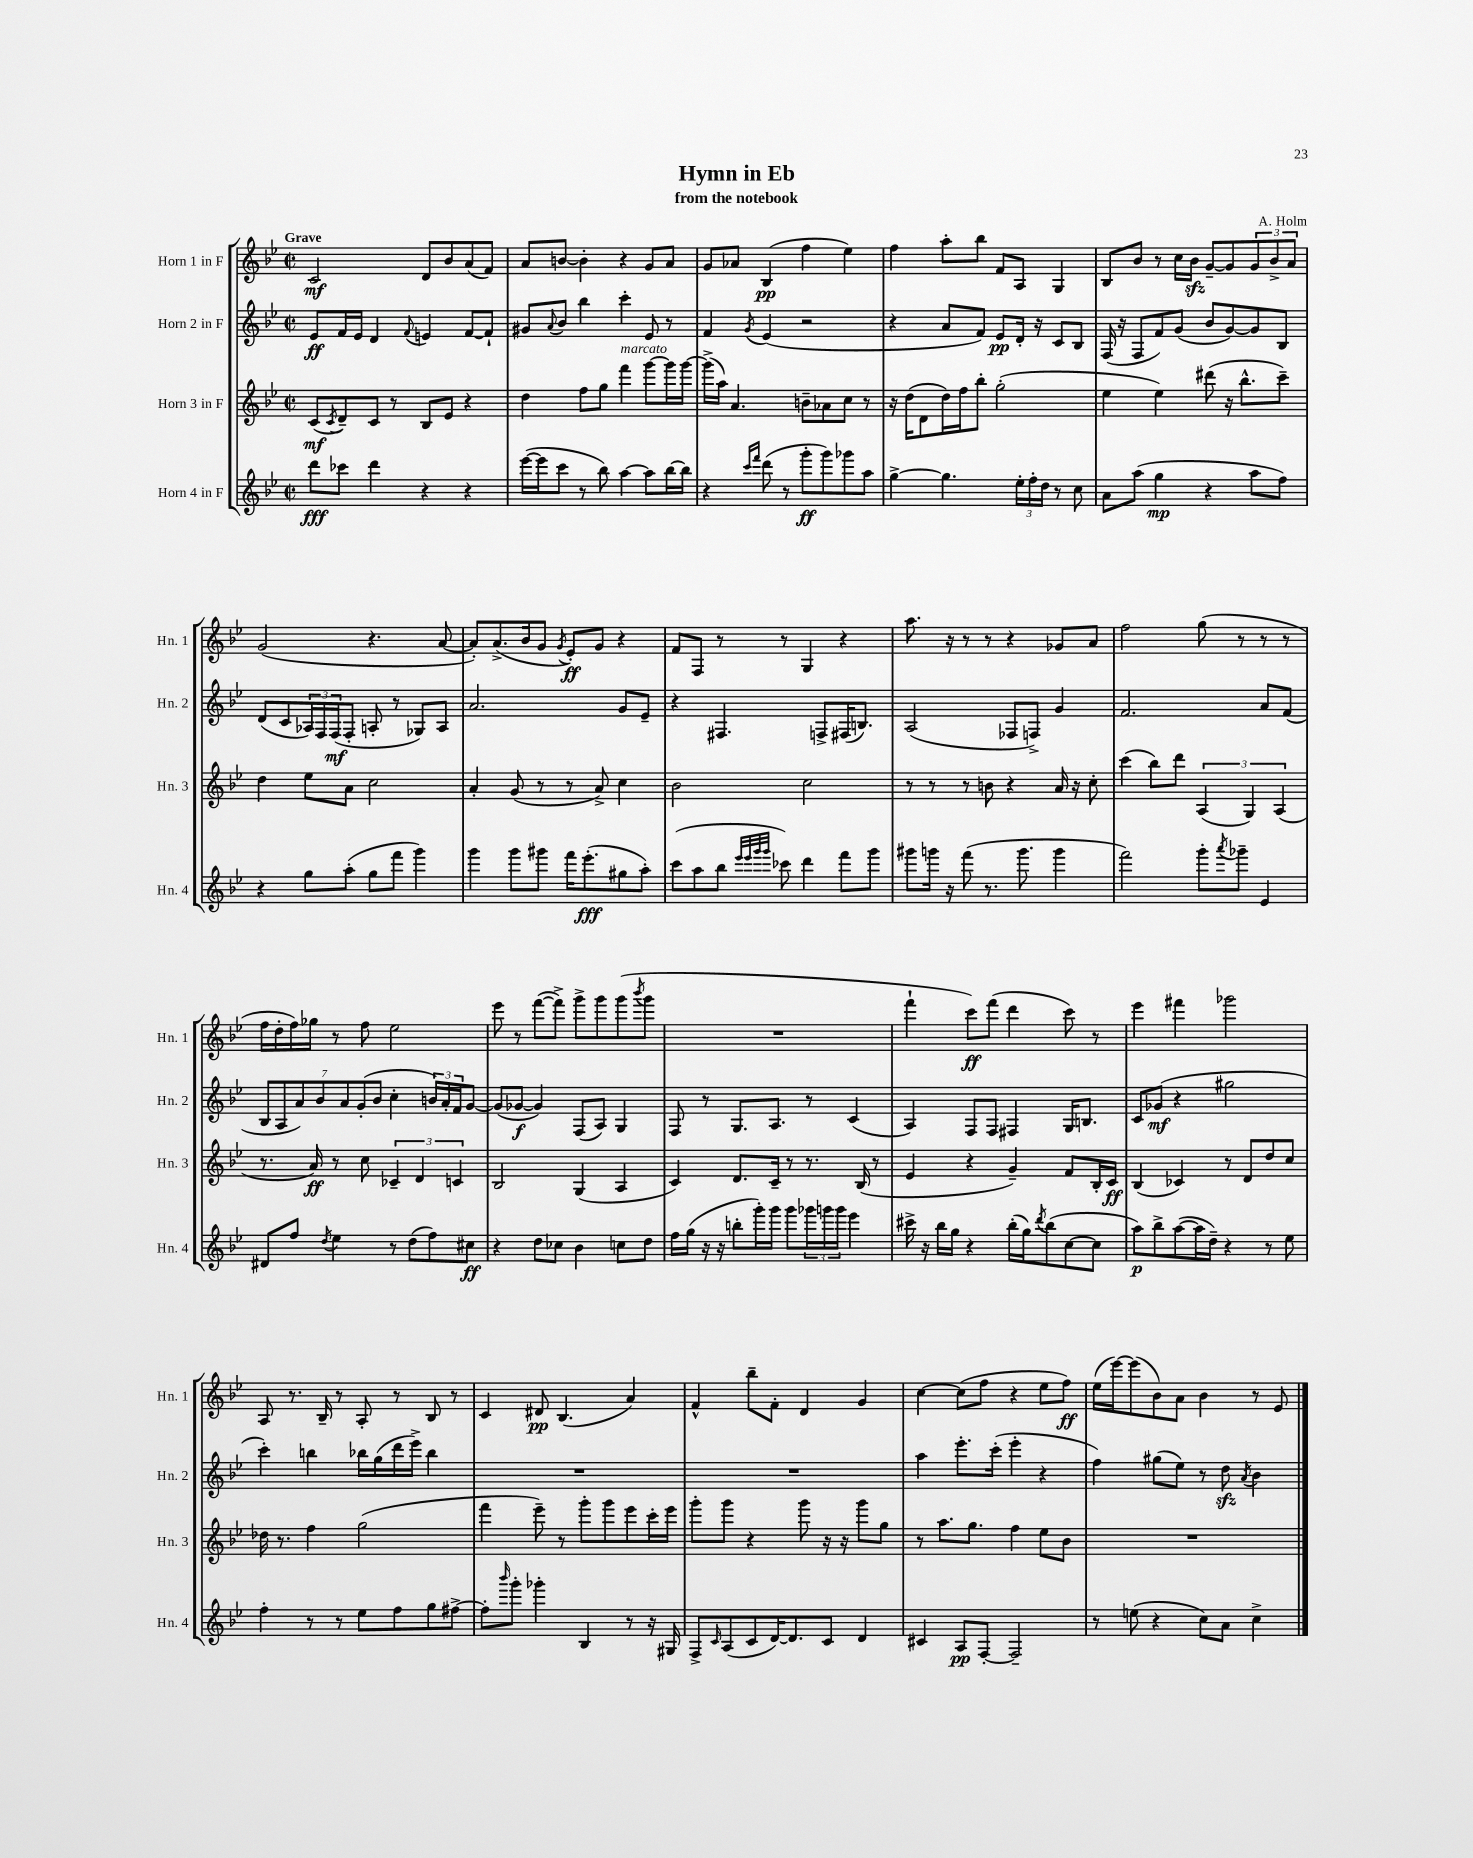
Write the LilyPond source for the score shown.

\header { title = "Hymn in Eb" composer = "A. Holm" subtitle = "from the notebook" }
<<
\new StaffGroup <<
\new Staff = "s0" \with { instrumentName = "Horn 1 in F" shortInstrumentName = "Hn. 1" } {
    \clef treble \key bes \major \defaultTimeSignature \time 2/2 \tempo "Grave"
    c'2\mf d'8 bes'8 a'8( f'8) |
    a'8 b'8~ b'4-. r4 g'8 a'8 |
    g'8 aes'8 bes4\pp( f''4 ees''4) |
    f''4 a''8-. bes''8 f'8 a8 g4 |
    bes8 bes'8 r8 c''16 bes'16\sfz g'8~-- g'8 \tuplet 3/2 { g'8 bes'8-> a'8 } |
    g'2( r4. a'8~ |
    a'8-.) a'8.->( bes'16 g'8 \acciaccatura { g'8 } ees'8-.\ff) g'8 r4 |
    f'8 f8 r8 r8 g4 r4 |
    a''8. r16 r8 r8 r4 ges'8 a'8 |
    f''2 g''8( r8 r8 r8 |
    f''16 d''16-. f''16) ges''16 r8 f''8 ees''2 |
    ees'''8 r8 f'''8~( f'''8->) g'''8-> g'''8 g'''8( \acciaccatura { bes'''8 } g'''8 |
    R1 |
    f'''4-! c'''8\ff) f'''8( d'''4 c'''8) r8 |
    ees'''4 fis'''4 ges'''2 |
    a8 r8. bes16-- r8 a8-. r8 bes8 r8 |
    c'4 dis'8\pp bes4.( a'4) |
    f'4-^ bes''8-- f'8-. d'4 g'4 |
    c''4~ c''8( f''8 r4 ees''8 f''8\ff) |
    ees''16( ees'''16~) ees'''8( bes'8) a'8 bes'4 r8 ees'8 \bar "|." |
}
\new Staff = "s1" \with { instrumentName = "Horn 2 in F" shortInstrumentName = "Hn. 2" } {
    \clef treble \key bes \major \defaultTimeSignature \time 2/2
    ees'8\ff f'16 ees'16 d'4 \appoggiatura { f'8 } e'4 f'8~ f'8-! |
    gis'8 \appoggiatura { a'8 } bes'8 bes''4 c'''4-. ees'8 r8 |
    f'4 \acciaccatura { g'8 } ees'4( r2 |
    r4 a'8 f'8) ees'8\pp d'16-. r16 c'8 bes8 |
    f16( r16 f8 f'8) g'8( bes'8 g'8~) g'8 bes8 |
    d'8( c'8 \tuplet 3/2 { aes16) f16 f16\mf( } f8-. a8-. r8 ges8) a8 |
    a'2. g'8 ees'8-- |
    r4 fis4. f8-> fis16( b8.) |
    a2( fes8 f8->) g'4 |
    f'2. a'8 f'8( |
    \tuplet 7/4 { bes8 a8 a'8) bes'8 a'8 g'8-.( bes'8 } c''4-. \tuplet 3/2 { b'16) a'16-. f'16 } g'8~ |
    g'8( ges'8~\f ges'4) f8( a8) g4 |
    f8 r8 g8. a8. r8 c'4( |
    a4) f8 f8 fis4 g16 b8. |
    c'8 ges'8\mf( r4 gis''2 |
    c'''4-.) b''4 bes''16 g''16( d'''16 ees'''16->) bes''4 |
    R1 |
    R1 |
    a''4 ees'''8.-. c'''16-.( ees'''4-. r4 |
    f''4) gis''8( ees''8) r8 d''8\sfz \acciaccatura { a'8 } bes'4 \bar "|." |
}
\new Staff = "s2" \with { instrumentName = "Horn 3 in F" shortInstrumentName = "Hn. 3" } {
    \clef treble \key bes \major \defaultTimeSignature \time 2/2
    c'8\mf( \acciaccatura { c'8 } d'8--) c'8 r8 bes8 ees'8 r4 |
    d''4 f''8 g''8 f'''4^\markup { \italic "marcato" } g'''8~ g'''16 g'''16~ |
    g'''16->( a''16) a'4. b'8-- aes'8 c''8 r8 |
    r16 d''16( d'8 d''16) f''16 bes''8-. g''2-.( |
    ees''4 ees''4) dis'''8( r16 bes''8.-^ c'''8--) |
    d''4 ees''8 a'8 c''2 |
    a'4-. g'8( r8 r8 a'8->) c''4 |
    bes'2 c''2 |
    r8 r8 r8 b'8 r4 a'16 r16 c''8-. |
    c'''4( bes''8) d'''8 \tuplet 3/2 { a4( g4) a4( } |
    r8. a'16\ff) r8 c''8 \tuplet 3/2 { ces'4-- d'4 c'4 } |
    bes2 g4( a4 |
    c'4) d'8. c'16-- r8 r8. bes16( r8 |
    ees'4 r4 g'4--) f'8 bes16-. c'16\ff |
    bes4( ces'4) r8 d'8 d''8 c''8 |
    des''16 r8. f''4 g''2( |
    f'''4 ees'''8--) r8 g'''8-. g'''8 ees'''8 c'''16-. ees'''16 |
    g'''8-. g'''8 r4 g'''8 r16 r16 g'''8 g''8 |
    r8 a''8. g''8. f''4 ees''8 bes'8 |
    R1 \bar "|." |
}
\new Staff = "s3" \with { instrumentName = "Horn 4 in F" shortInstrumentName = "Hn. 4" } {
    \clef treble \key bes \major \defaultTimeSignature \time 2/2
    d'''8\fff ces'''8 d'''4 r4 r4 |
    ees'''16~( ees'''16 c'''8 r8 bes''8) a''4~ a''8 bes''16~ bes''16 |
    r4 \grace { c'''16 f'''16 } d'''8( r8 g'''8-.\ff g'''8) ges'''8 a''8 |
    g''4~-> g''4. \tuplet 3/2 { ees''16-. f''16-. d''16 } r8 c''8 |
    a'8 a''8( g''4\mp r4 a''8 f''8) |
    r4 g''8 a''8-.( g''8 f'''8 g'''4) |
    g'''4 g'''8 gis'''8 f'''16 ees'''8.-.\fff( gis''8 a''8-.) |
    c'''8( a''8 bes''8 \grace { ees'''32 ees'''32 g'''32 g'''32 } ces'''8) d'''4 f'''8 g'''8 |
    gis'''8 g'''16 r16 f'''8( r8. g'''8. g'''4 |
    f'''2) g'''8-. \acciaccatura { a'''8 } ges'''8-- ees'4 |
    dis'8 f''8 \acciaccatura { d''8 } ees''4 r8 d''8( f''8) cis''8\ff |
    r4 d''8 ces''8 bes'4 c''8 d''8 |
    f''16 g''16( r16 r16 b''8-. g'''16-.) g'''16 g'''8 \tuplet 3/2 { ges'''16 g'''16 g'''16 } ees'''4 |
    cis'''16-> r16 bes''16 g''16 r4 bes''16-.( g''16) \acciaccatura { d'''8 } bes''8( c''8~ c''8 |
    a''8\p) bes''8-> a''8~( a''16 d''16--) r4 r8 ees''8 |
    f''4-. r8 r8 ees''8 f''8 g''8 fis''8~-> |
    fis''8-. \grace { bes'''16 } g'''8-. ges'''4-. bes4 r8 r16 gis16 |
    f8-> \grace { c'16 } a8( c'8 d'16~) d'8. c'8 d'4 |
    cis'4 a8\pp f8~-. f2-- |
    r8 e''8( r4 c''8) a'8 c''4-> \bar "|." |
}
>>
>>
\layout { \context { \Score \remove "Bar_number_engraver" } }
